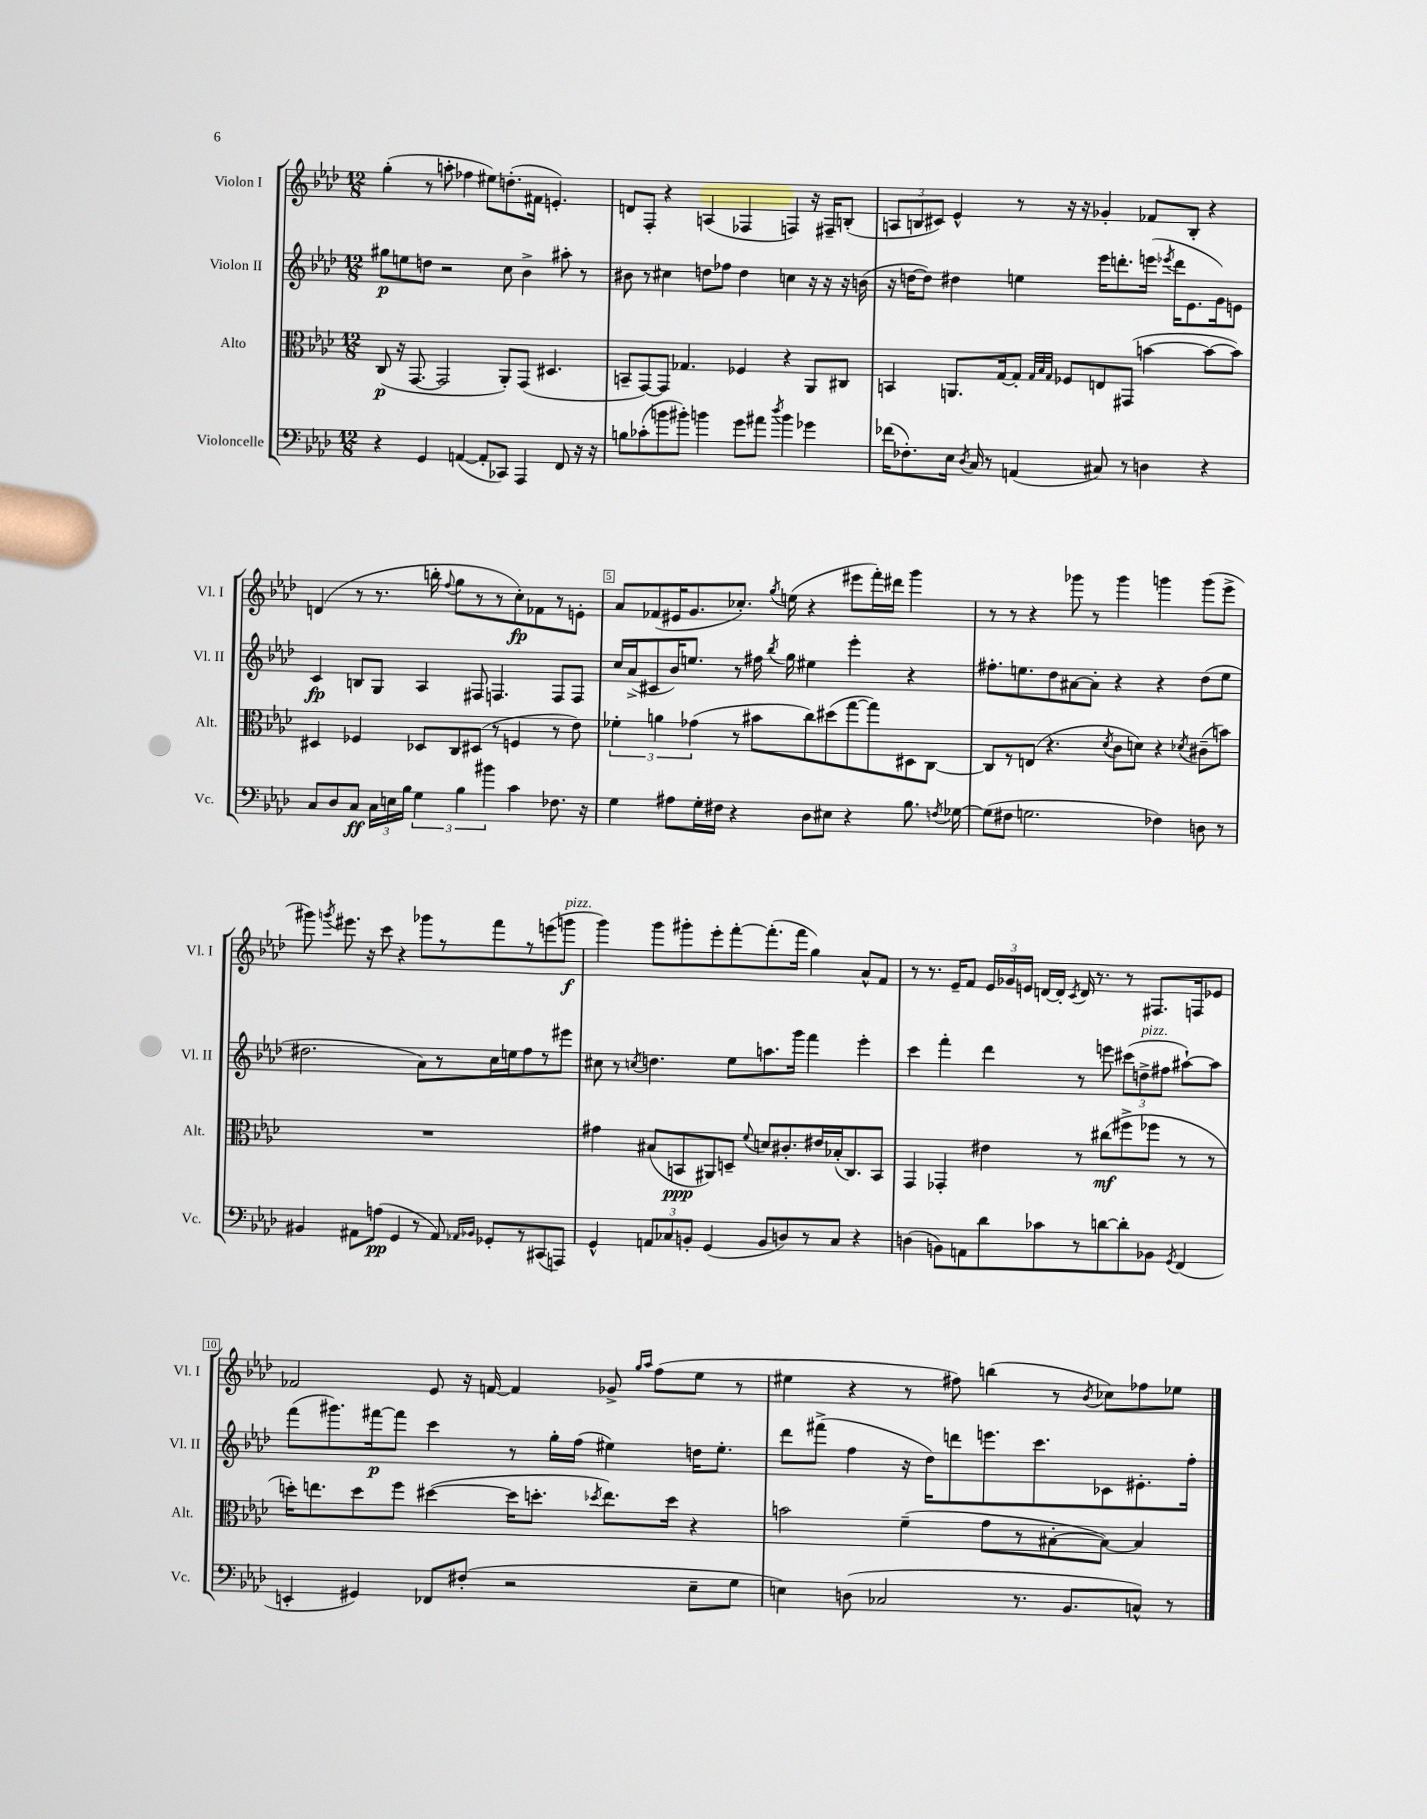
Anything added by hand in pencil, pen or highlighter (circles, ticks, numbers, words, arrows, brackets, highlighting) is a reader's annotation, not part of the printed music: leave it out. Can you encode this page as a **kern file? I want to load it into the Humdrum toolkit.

**kern	**dynam	**kern	**dynam	**kern	**dynam	**kern	**dynam
*part4	*part4	*part3	*part3	*part2	*part2	*part1	*part1
*staff4	*staff4	*staff3	*staff3	*staff2	*staff2	*staff1	*staff1
*I"Violoncelle	*	*I"Alto	*	*I"Violon II	*	*I"Violon I	*
*I'Vc.	*	*I'Alt.	*	*I'Vl. II	*	*I'Vl. I	*
*clefF4	*	*clefC3	*	*clefG2	*	*clefG2	*
*k[b-e-a-d-]	*	*k[b-e-a-d-]	*	*k[b-e-a-d-]	*	*k[b-e-a-d-]	*
*M12/8	*	*M12/8	*	*M12/8	*	*M12/8	*
=1	=1	=1	=1	=1	=1	=1	=1
4r	.	(8C/	p	8gg#X\L	p	(4gg'\	.
.	.	16r	.	8een\	.	.	.
.	.	[8.GG/	.	.	.	.	.
4GG/	.	.	.	8ddn\J	.	8r	.
.	.	2GG/]	.	2r	.	8aan'\	.
([4AAn/	.	.	.	.	.	4ff-X\	.
8AA'/L]	.	.	.	.	.	8ee#X\L)	.
8CC-X/J)	.	8AA-'/L)	.	8cc\	.	(8.ddn'\	.
4AAA-/	.	(8GG/J	.	4b-^\	.	.	.
.	.	.	.	.	.	16f#X\Jk	.
.	.	4.D#X/	.	.	.	4.en'/)	.
8FF/	.	.	.	8aa#X'\	.	.	.
16r	.	.	.	8r	.	.	.
16r	.	.	.	.	.	.	.
=2	=2	=2	=2	=2	=2	=2	=2
8Bn\L	.	8BBn~/L	.	8b#X\	.	8dn/L	.
(8c-X'\	.	[8GG/)	.	8r	.	8F'/J	.
8bn\	.	8GG/J]	.	4cc#X\	.	4r	.
8b#X'\J)	.	4.G-X/	.	.	.	.	.
4bn\	.	.	.	8ddn\L	.	(4An/	.
.	.	.	.	8ff-X\J	.	.	.
8g\L	.	4F-X/	.	4dd\	.	4F-X/	.
8a#X\J	.	.	.	.	.	.	.
8qdd-/	.	.	.	.	.	.	.
4b\	.	4r	.	4ccn\	.	4Fn/)	.
4g-X\	.	8AA-/L	.	16r	.	16r	.
.	.	.	.	16r	.	16F#X~/KL	.
.	.	8C#X/J	.	16r	.	(8Bn'/J	.
.	.	.	.	(16bn\	.	.	.
=3	=3	=3	=3	=3	=3	=3	=3
(16f-X\KL	.	4BBn/	.	16r	.	12An/L	.
8.F-X'\)	.	.	.	[16ddn\KL	.	.	.
.	.	.	.	.	.	12Bn/	.
.	.	.	.	8dd\J])	.	.	.
.	.	.	.	.	.	12c#X/J)	.
16E-\Jk	.	8.AAn/L	.	4dd#X\	.	4e-^^/	.
8qD-/	.	.	.	.	.	.	.
16C/	.	.	.	.	.	.	.
8r	.	.	.	.	.	.	.
.	.	[16G/k	.	.	.	.	.
(4AAn/	.	8G'/J]	.	4een\	.	8r	.
.	.	32qqG/LLL	.	.	.	.	.
.	.	32qqB-/	.	.	.	.	.
.	.	32qqG/JJJ	.	.	.	.	.
.	.	8F-X/L	.	.	.	16r	.
.	.	.	.	.	.	16r	.
8C#X/)	.	8En/	.	16eee-\KL	.	4g-X'/	.
.	.	.	.	8.dddn'\	.	.	.
8r	.	(8GG#X/J	.	.	.	.	.
4Dn\	.	[4bn\	.	(16eeen\Jk	.	8f-X/L	.
.	.	.	.	8qeee-X/	.	.	.
.	.	.	.	16ddd\KL	.	.	.
.	.	.	.	8.e-\	.	8B'/J	.
4r	.	8b\L_	.	.	.	4r	.
.	.	.	.	16g\k)	.	.	.
.	.	8b\J])	.	8en\J	.	.	.
!!LO:LB:g=z
=4	=4	=4	=4	=4	=4	=4	=4
8C/L	.	4D#X/	.	4c/	fp	(4dn/	.
8D-/	.	.	.	.	.	.	.
8C/J	ff	4F-X/	.	8Bn/L	.	8r	.
24C\LL	.	.	.	8G/J	.	8.r	.
24En\	.	.	.	.	.	.	.
24B-\JJ	.	.	.	.	.	.	.
6G\	.	8D-X/L	.	4A-/	.	.	.
.	.	.	.	.	.	16bbn'\	.
.	.	.	.	.	.	8qqff/	.
.	.	8C/	.	.	.	8gg\L	.
6B-\	.	.	.	.	.	.	.
.	.	(8D#X/J	.	8F#X/	.	8r	.
6b#X\	.	.	.	.	.	.	.
.	.	8r	.	4.Fn/	.	8r	.
4c\	.	4Fn/	.	.	.	8cc'\)	fp
.	.	.	.	.	.	8f-X\	.
8.F-X\	.	8r	.	8F/L	.	8r	.
.	.	8e-\)	.	8F/J	.	8en'\J	.
16r	.	.	.	.	.	.	.
=5	=5	=5	=5	=5	=5	=5	=5
4G\	.	6f-X'\	.	16cc/LL	.	8a-/L	.
.	.	.	.	(16a-^/J	.	.	.
.	.	.	.	8c#X/	.	(8f-X/	.
.	.	6an\	.	.	.	.	.
8A#X\L	.	.	.	16b-/K)	.	16e#X/K	.
.	.	.	.	8.een/J	.	8.g/	.
.	.	(6g-X\	.	.	.	.	.
16G'\L	.	.	.	.	.	.	.
16F#X\JJ	.	.	.	.	.	.	.
4r	.	8r	.	8r	.	8.cc-X'/J)	.
.	.	8b#X\L	.	16ff#X\	.	.	.
.	.	.	.	8qbb-/	.	8qgg/	.
.	.	.	.	16gg\	.	(16een\	.
8D-\L	.	8cc\)	.	4ee#X\	.	4r	.
8E#X\J	.	(8dd#X\	.	.	.	.	.
4r	.	[8gg\	.	4eee-'\	.	8eee#X\L	.
.	.	8gg\])	.	.	.	16fff'\L)	.
.	.	.	.	.	.	16ddd#X\JJ	.
8.B-\	.	8D#X\	.	4r	.	4ggg\	.
.	.	[8C\J	.	.	.	.	.
8qFn/	.	.	.	.	.	.	.
[16G-X\	.	.	.	.	.	.	.
=6	=6	=6	=6	=6	=6	=6	=6
(8G-\L]	.	8C/L]	.	8.ff#X'\L	.	8r	.
8F#X\J	.	8r	.	.	.	8r	.
.	.	.	.	8.een\	.	.	.
2.Gn\	.	(8En/J	.	.	.	4r	.
.	.	4.r	.	8dd-\	.	.	.
.	.	.	.	[8a#X\	.	8ggg-X\	.
.	.	.	.	8a#'\J]	.	8r	.
.	.	8qd-/	.	.	.	.	.
.	.	8c\L	.	4r	.	4ggg-\	.
.	.	8dn\J)	.	.	.	.	.
4F-X\)	.	4r	.	4r	.	4gggn\	.
.	.	8qd-X/	.	.	.	.	.
8Dn\	.	(8c#X~\L	.	(8dd-\L	.	(8ggg\L	.
8r	.	8bn\J)	.	8ee\J	.	8eee-^\J	.
!!LO:LB:g=z
=7	=7	=7	=7	=7	=7	=7	=7
4BB#X/	.	1.r	.	2.dd#X\	.	8ggg#X\)	.
.	.	.	.	.	.	8qgggn/	.
.	.	.	.	.	.	8.eee#X\	.
8AA#X\L	.	.	.	.	.	.	.
.	.	.	.	.	.	16r	.
(8An\J	pp	.	.	.	.	8ccc\	.
4GG/	.	.	.	.	.	4r	.
8r	.	.	.	8a-\L)	.	8ggg-X\L	.
8AA#/)	.	.	.	8r	.	8r	.
16qqAA-X/LL	.	.	.	.	.	.	.
16qqBB-X/JJ	.	.	.	.	.	.	.
8GG-X'/L	.	.	.	16cc\L	.	8fff\	.
.	.	.	.	16een\J	.	.	.
8r	.	.	.	8ff\	.	8r	.
(8CC#X/	.	.	.	8r	.	(8eeen\	.
!	!	!	!	!	!	!LO:TX:a:i:t=pizz.	!
8AAAn/J)	.	.	.	8eee#X\J	.	8gggn\J	f
=8	=8	=8	=8	=8	=8	=8	=8
4GG^^/	.	4g#X\	.	8cc#X\	.	4ggg\)	.
.	.	.	.	8r	.	.	.
.	.	.	.	8qccn/	.	.	.
12AAn/L	.	(8B#X/L	.	4.ddn\	.	8ggg\L	.
12C-X/	.	.	.	.	.	.	.
.	.	8BBn/	ppp	.	.	8ggg#X'\	.
12BBn'/J	.	.	.	.	.	.	.
(4GG/	.	8AA#X/)	.	.	.	8eee-'\	.
.	.	8Dn~/J	.	8ee-\L	.	[8fff'\	.
.	.	8qqf/	.	.	.	.	.
8BB/L	.	8dn/L	.	8.aan\	.	(8.fff'\]	.
8Dn/)	.	8.c#X'/	.	.	.	.	.
.	.	.	.	16ggg\Jk	.	16fff\Jk	.
8r	.	.	.	4fff\	.	4gg\)	.
.	.	16e#X/L	.	.	.	.	.
8C-/J	.	(16B-X'/J	.	.	.	.	.
.	.	8.C/)	.	.	.	.	.
4r	.	.	.	4eee-'\	.	8a-^^/L	.
.	.	8BB/J	.	.	.	8f/J	.
=9	=9	=9	=9	=9	=9	=9	=9
(4Dn\	.	4GG/	.	4ccc\	.	8r	.
.	.	.	.	.	.	8.r	.
8BBn\L)	.	4GG-X'/	.	4fff'\	.	.	.
.	.	.	.	.	.	16e-~/KL	.
8AAn\	.	.	.	.	.	8f/J	.
8d-\	.	4e#X\	.	4ddd-\	.	24e-/LL	.
.	.	.	.	.	.	24g-X/	.
.	.	.	.	.	.	24en/JJ	.
8c-X\	.	.	.	.	.	[16dn/LL	.
.	.	.	.	.	.	16d'/JJ]	.
.	.	.	.	.	.	8qc/	.
8r	.	8r	.	8r	.	16d/	.
.	.	.	.	.	.	8.r	.
[8dn\	.	(8cc#X\L	mf	8eeen\	.	.	.
8d'\]	.	8ff#X^\	.	(12ccc#X\L	.	8r	.
!	!	!	!	!LO:TX:a:i:t=pizz.	!	!	!
.	.	.	.	12ddn^\	.	.	.
8BB-X\J	.	8ff-X\J	.	.	.	8.F#X/L	.
.	.	.	.	12ff#X\J	.	.	.
8qGG/	.	.	.	.	.	.	.
(4FF/	.	8r	.	[8aa#X`\L)	.	.	.
.	.	.	.	.	.	16Fn/k	.
.	.	8r	.	8aa#\J]	.	8e-X/J	.
!!LO:LB:g=z
=10	=10	=10	=10	=10	=10	=10	=10
4EEn'/	.	16ddn'\KL)	.	(8fff\L	.	2f-X/	.
.	.	8.een\	.	.	.	.	.
.	.	.	.	8.ggg#X\)	.	.	.
4GG#X/)	.	8dd\	.	.	.	.	.
.	.	.	.	[16fff#X\k	p	.	.
.	.	8ff\J	.	8fff#\J]	.	.	.
8FF-X/L	.	([4dd#X\	.	4ccc\	.	8e-/	.
(8F#X'/J	.	.	.	.	.	16r	.
.	.	.	.	.	.	[16fn/	.
2r	.	16dd#\KL]	.	8r	.	4f/]	.
.	.	8.ddn'\J	.	.	.	.	.
.	.	.	.	16gg'\LL	.	.	.
.	.	.	.	(16ff\JJ	.	.	.
.	.	8qdd-X/	.	.	.	.	.
.	.	8.ee\L)	.	4ee#X\)	.	8g-X^/	.
.	.	.	.	.	.	16qqgg/LL	.
.	.	.	.	.	.	16qqaa-/JJ	.
.	.	.	.	.	.	(8ff\L	.
.	.	16dd-\Jk	.	.	.	.	.
8E-~\L	.	4r	.	16ddn\KL	.	8ee-\J	.
.	.	.	.	8.ee#'\J	.	.	.
8G\J	.	.	.	.	.	8r	.
=11	=11	=11	=11	=11	=11	=11	=11
4En\)	.	2bn\	.	8ddd-\L	.	4ee#X\	.
.	.	.	.	(8fff#X^\J	.	.	.
(8Dn\	.	.	.	4ff\	.	4r	.
2C-X/	.	.	.	.	.	.	.
.	.	(4f~\	.	16r	.	8r	.
.	.	.	.	16dd-\KL)	.	.	.
.	.	.	.	8dddn\	.	8ff#X\)	.
.	.	8g\L	.	8.eeen\	.	(4bbn\	.
8.r	.	8r	.	.	.	.	.
.	.	.	.	8.ccc\	.	.	.
.	.	[8B#X'\	.	.	.	8r	.
8.BB-/L	.	.	.	.	.	.	.
.	.	.	.	.	.	8qb-/	.
.	.	8B#\J_)	.	8c-X\	.	8cc-X\L)	.
8Cn^^/J)	.	4B#/]	.	8.e#X'\	.	8ff-X\	.
8r	.	.	.	.	.	8ee-X\J	.
.	.	.	.	16ff'\Jk	.	.	.
==	==	==	==	==	==	==	==
*-	*-	*-	*-	*-	*-	*-	*-
